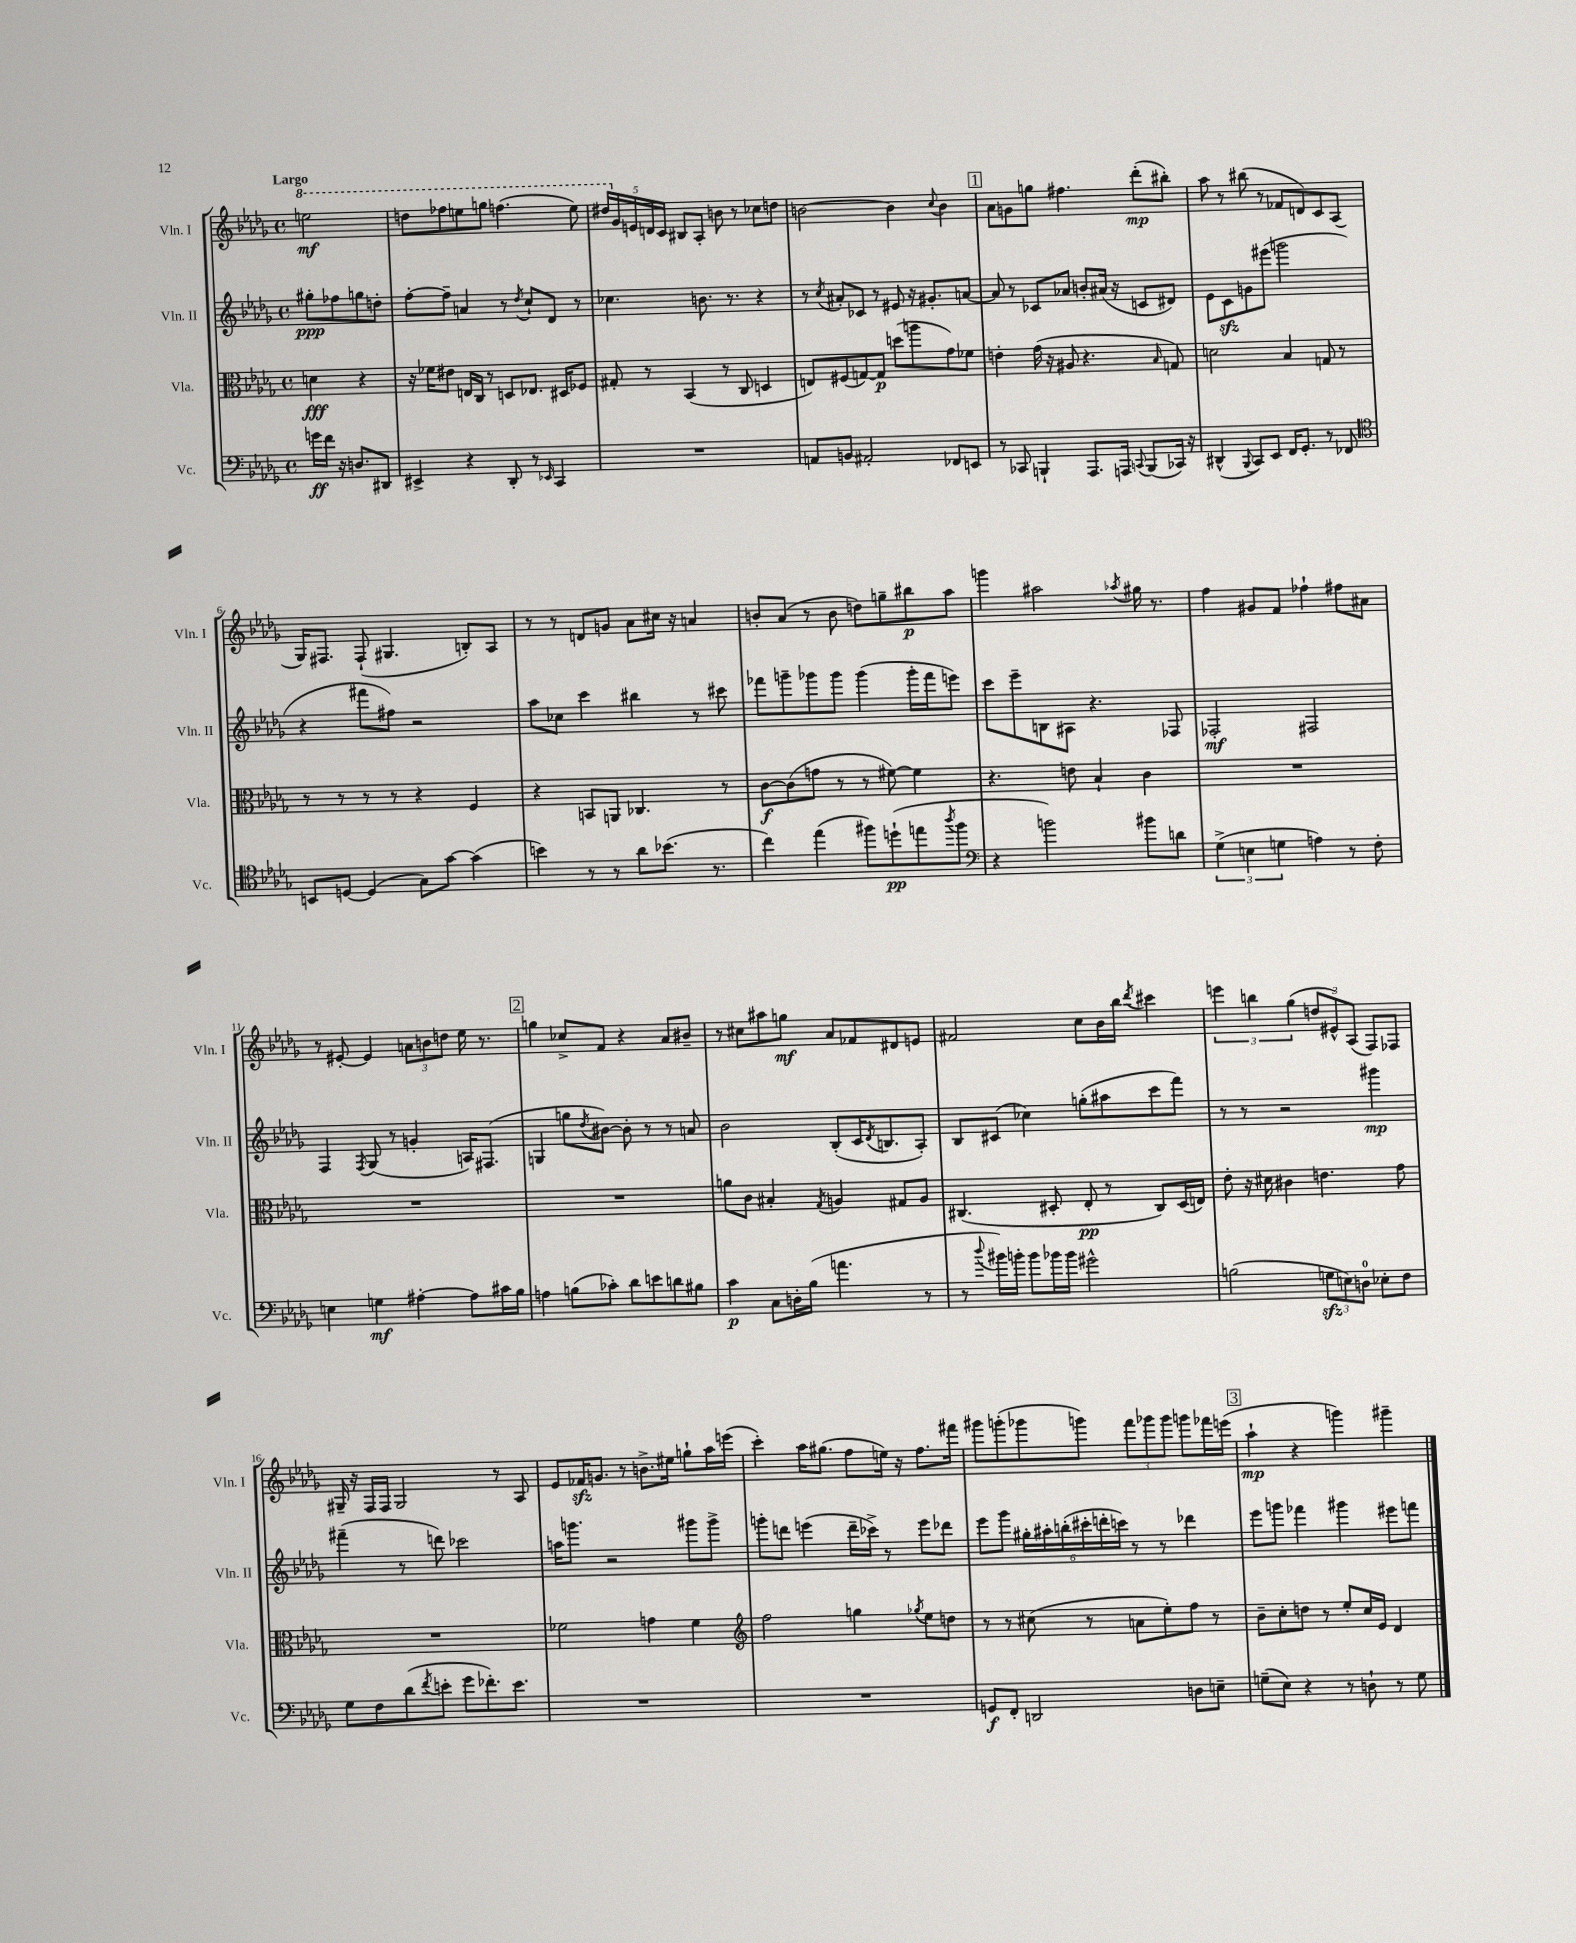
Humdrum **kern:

**kern	**dynam	**kern	**dynam	**kern	**dynam	**kern	**dynam
*part4	*part4	*part3	*part3	*part2	*part2	*part1	*part1
*staff4	*staff4	*staff3	*staff3	*staff2	*staff2	*staff1	*staff1
*I"Vc.	*	*I"Vla.	*	*I"Vln. II	*	*I"Vln. I	*
*I'Vc.	*	*I'Vla.	*	*I'Vln. II	*	*I'Vln. I	*
*clefF4	*	*clefC3	*	*clefG2	*	*clefG2	*
*k[b-e-a-d-g-]	*	*k[b-e-a-d-g-]	*	*k[b-e-a-d-g-]	*	*k[b-e-a-d-g-]	*
*M4/4	*	*M4/4	*	*M4/4	*	*M4/4	*
*met(c)	*	*met(c)	*	*met(c)	*	*met(c)	*
*	*	*	*	*	*	*8va	*
=	=	=	=	=	=	=	=
!	!	!	!	!	!	!LO:TX:a:B:t=Largo	!
16gn\LL	ff	4dn\	fff	8gg#X'\L	ppp	2eeen\	mf
16f\JJ	.	.	.	.	.	.	.
16r	.	.	.	8ff-X\	.	.	.
8.Dn/L	.	.	.	.	.	.	.
.	.	4r	.	8ggn\	.	.	.
8DD#X/J	.	.	.	8ddn'\J	.	.	.
=1	=1	=1	=1	=1	=1	=1	=1
4EE#X^/	.	16r	.	[8ff'\L	.	8dddn\L	.
.	.	16f-X\KL	.	.	.	.	.
.	.	8e#X\J	.	8ff~\J]	.	8fff-X\	.
4r	.	16En/LL	.	4an/	.	8eeen\	.
.	.	16C/JJ	.	.	.	.	.
.	.	8r	.	.	.	8gggn\J	.
8DD-'/	.	8Dn/L	.	8r	.	(4.fffn\	.
.	.	.	.	8qdd-/	.	.	.
8r	.	8.E-X/J	.	8cc`/L	.	.	.
16qqEE-X/	.	.	.	.	.	.	.
4CC/	.	.	.	8d-/J	.	.	.
.	.	16D#X/KL	.	.	.	.	.
.	.	8F-X/J	.	8r	.	8eee\)	.
=2	=2	=2	=2	=2	=2	=2	=2
1r	.	8G#X'/	.	4.cc-X\	.	20ddd#X/LL	.
*	*	*	*	*	*	*X8va	*
.	.	.	.	.	.	20g-/	.
.	.	.	.	.	.	20en/	.
.	.	8r	.	.	.	.	.
.	.	.	.	.	.	20dn/	.
.	.	.	.	.	.	20c/JJ	.
.	.	(4BB-/	.	.	.	8B#X/L	.
.	.	.	.	8.bn\	.	8A-'/J	.
.	.	8r	.	.	.	8bn\	.
.	.	.	.	8.r	.	.	.
.	.	8C/	.	.	.	8r	.
.	.	4Dn/	.	4r	.	8cc-X\L	.
.	.	.	.	.	.	8ddn\J	.
=3	=3	=3	=3	=3	=3	=3	=3
8AAn/L	.	8En/L)	.	8r	.	[2bn\	.
.	.	.	.	8qcc/	.	.	.
8BBn/J	.	(8F#X/	.	8a#X'/L	.	.	.
2AA#X'/	.	[8Gn/)	.	8c-X/J	.	.	.
.	.	8G/J]	p	8r	.	.	.
.	.	(8ddn\L	.	8e#X/	.	4b\]	.
.	.	8aan\	.	16r	.	.	.
.	.	.	.	8.g#X'/L	.	.	.
.	.	.	.	.	.	8qqcc/	.
8FF-X/L	.	8g-\)	.	.	.	4b\	.
8EEn/J	.	8f-X\J	.	[8an/J	.	.	.
!!LO:REH:place=s1:t=1
=4	=4	=4	=4	=4	=4	=4	=4
8r	.	4en'\	.	8a/]	.	8a-\L	.
8CC-X/	.	.	.	8r	.	8gn\	.
4BBBn`/	.	(16g-\	.	8c-X/L	.	8ggn\J	.
.	.	16r	.	.	.	.	.
.	.	8A#X/	.	8a-X/J	.	4.ff#X\	.
8.AAA-/L	.	4.r	.	8bn'/L	.	.	.
.	.	.	.	(16a#X/Jk	.	.	.
16AAAn/Jk	.	.	.	16r	.	.	.
8qqCCn/	.	.	.	.	.	.	.
(8BBB/L	.	.	.	8cn/L	.	(8ddd-'\L	mp
.	.	16qqB-/	.	.	.	.	.
16CC-X/Jk)	.	8Gn/)	.	8d#X/J)	.	8bb#X'\J)	.
16r	.	.	.	.	.	.	.
=5	=5	=5	=5	=5	=5	=5	=5
(4DD#X^^/	.	2dn\	.	8e-\L	.	8aa-\	.
.	.	.	.	8czz\	.	8r	.
8qqBBB-/	.	.	.	.	.	.	.
8CC/L)	.	.	.	8gn\	.	(8bb#X\	.
8EE-/J	.	.	.	(8eee#X\J	.	8r	.
16FF/KL	.	4B-/	.	2gggn\	.	8f-X/L	.
8.GG-'/J	.	.	.	.	.	.	.
.	.	.	.	.	.	8dn/)	.
8r	.	8Gn/	.	.	.	8c/	.
8FF-X/	.	8r	.	.	.	(8A-/J	.
!!LO:LB:g=z
=6	=6	=6	=6	=6	=6	=6	=6
*clefC4	*	*	*	*	*	*	*
8BBn/L	.	8r	.	4r	.	16G-/KL)	.
.	.	.	.	.	.	8.F#X/J	.
[8Dn/J	.	8r	.	.	.	.	.
(4D/]	.	8r	.	8fff#X\L	.	(8F#`/	.
.	.	8r	.	8ff#X\J)	.	4.G#X/	.
8G-\L)	.	4r	.	2r	.	.	.
[8g-\J	.	.	.	.	.	.	.
(4g-\]	.	4F/	.	.	.	8Bn'/L)	.
.	.	.	.	.	.	8A-/J	.
=7	=7	=7	=7	=7	=7	=7	=7
4bn\)	.	4r	.	8aa-\L	.	8r	.
.	.	.	.	8cc-X\J	.	8r	.
8r	.	8BBn/L	.	4ccc\	.	8dn/L	.
8r	.	8AAn/J	.	.	.	8gn/J	.
8a-\L	.	4.C-X/	.	4bb#X\	.	8a-\L	.
(8.b-X\J	.	.	.	.	.	16cc#X\Jk	.
.	.	.	.	.	.	16r	.
.	.	.	.	8r	.	4an/	.
8.r	.	.	.	.	.	.	.
.	.	8r	.	8ccc#X\	.	.	.
=8	=8	=8	=8	=8	=8	=8	=8
4cc\)	.	[8c\L	f	8fff-X\L	.	8bn'/L	.
.	.	(8c\]	.	8gggn~\	.	(8a-/J	.
(4ee-\	.	8gn\J	.	8ggg-X\	.	8r	.
.	.	8r	.	8ggg-\J	.	8b\	.
8ff#X\L)	.	8r	.	(4ggg-\	.	8ddn\L)	.
(8ddn`\	pp	[8f#X\)	.	.	.	8ggn~\	.
8een\	.	4f#\]	.	16ggg-'\LL	.	8bb#X\	p
.	.	.	.	16fff-\J	.	.	.
8qaa-/	.	.	.	.	.	.	.
8ff#\J	.	.	.	8eeen\J)	.	8aa-\J	.
=9	=9	=9	=9	=9	=9	=9	=9
*clefF4	*	*	*	*	*	*	*
4r	.	4.r	.	8ccc\L	.	4gggn\	.
.	.	.	.	8eee-~\	.	.	.
2bn\)	.	.	.	8Bn\	.	2aa#X\	.
.	.	8en\	.	8A#X\J	.	.	.
.	.	4B-`/	.	4.r	.	.	.
.	.	.	.	.	.	8qaa-X/	.
8b#X\L	.	4c\	.	.	.	16gg#X\	.
.	.	.	.	.	.	8.r	.
8dn\J	.	.	.	8F-X/	.	.	.
=10	=10	=10	=10	=10	=10	=10	=10
(6G-^\	.	1r	.	2F-X'/	mf	4ff\	.
6En\	.	.	.	.	.	.	.
.	.	.	.	.	.	8g#X/L	.
6Gn\	.	.	.	.	.	.	.
.	.	.	.	.	.	8f/J	.
4An\)	.	.	.	2F#X/	.	4ff-X`\	.
8r	.	.	.	.	.	8ff#X\L	.
8F'\	.	.	.	.	.	8a#X\J	.
!!LO:LB:g=z
=11	=11	=11	=11	=11	=11	=11	=11
4En\	.	1r	.	4F/	.	8r	.
.	.	.	.	.	.	[8e#X'/	.
.	.	.	.	8qF/	.	.	.
4Gn\	mf	.	.	(8G-/	.	4e#/]	.
.	.	.	.	8r	.	.	.
[4A#X'\	.	.	.	4gn'/	.	12an\L	.
.	.	.	.	.	.	12bn\	.
.	.	.	.	.	.	12ddn\J	.
8A#\L]	.	.	.	16An/KL)	.	16ee-\	.
.	.	.	.	(8.F#X/J	.	8.r	.
16c#X\L	.	.	.	.	.	.	.
16B-\JJ	.	.	.	.	.	.	.
!!LO:REH:place=s1:t=2
=12	=12	=12	=12	=12	=12	=12	=12
4An\	.	1r	.	4Gn/	.	4ggn\	.
(8Bn\L	.	.	.	8ggn\L	.	8cc-X^/L	.
.	.	.	.	8qdd-/	.	.	.
8c-X'\J)	.	.	.	[8b#X\J)	.	8f/J	.
8d-\L	.	.	.	8b#'\]	.	4r	.
8en\	.	.	.	8r	.	.	.
8dn\	.	.	.	8r	.	8a-/L	.
8B#X\J	.	.	.	8an/	.	8b#X~/J	.
=13	=13	=13	=13	=13	=13	=13	=13
4c\	p	8an\L	.	2b-\	.	8r	.
.	.	8c\J	.	.	.	8cc#X\L	.
8C\L	.	4B#X'/	.	.	.	8aa#X\	.
16Dn'\L	.	.	.	.	.	8ggn\J	mf
(16B-\JJ	.	.	.	.	.	.	.
.	.	8qG-/	.	.	.	.	.
4.an\	.	4An/	.	(8B-'/L	.	8a-/L	.
.	.	.	.	16c/K	.	8f-X/	.
.	.	.	.	8qd-/	.	.	.
.	.	.	.	8.Bn/	.	.	.
.	.	8G#X/L	.	.	.	8d#X/	.
8r	.	8A/J	.	8A-'/J)	.	8en/J	.
=14	=14	=14	=14	=14	=14	=14	=14
8r	.	(4.C#X/	.	8B-/L	.	2f#X/	.
8qqdd-/	.	.	.	.	.	.	.
16b#X\LL)	.	.	.	(8c#X/J	.	.	.
16bn'\JJ	.	.	.	.	.	.	.
8b\L	.	.	.	4cc-X\)	.	.	.
16b-X\L	.	8D#X'/	.	.	.	.	.
16b-\JJ	.	.	.	.	.	.	.
2g#X^^\	.	8E-'/	pp	(8ggn'\L	.	8cc\L	.
.	.	8r	.	8aa#X\	.	16b-\L	.
.	.	.	.	.	.	16bb-\JJ	.
.	.	.	.	.	.	8qddd-/	.
.	.	8C#/L)	.	8ccc\	.	4ccc#X\	.
.	.	(16D#/L	.	8fff\J)	.	.	.
.	.	16En/JJ)	.	.	.	.	.
=15	=15	=15	=15	=15	=15	=15	=15
(2Bn\	.	8e-'\	.	8r	.	6eeen\	.
.	.	16r	.	8r	.	.	.
.	.	.	.	.	.	6bbn\	.
.	.	16d#X\	.	.	.	.	.
.	.	4c#X\	.	2r	.	.	.
.	.	.	.	.	.	(6gg-\	.
12Gnzz\L	.	4.en\	.	.	.	12ddn/L	.
12En\)	.	.	.	.	.	12e#X^^/)	.
12Dn\J	.	.	.	.	.	(12A-/J	.
8E-X'\L	.	.	.	4ggg#X\	mp	8F/L)	.
8F\J	.	8g-\	.	.	.	8F-X/J	.
!!LO:LB:g=z
=16	=16	=16	=16	=16	=16	=16	=16
8G-\L	.	1r	.	(4fff#X~\	.	16G#X~/	.
.	.	.	.	.	.	16r	.
8F\	.	.	.	.	.	16F/LL	.
.	.	.	.	.	.	16F/JJ	.
(8d-\	.	.	.	8r	.	2G#/	.
8qf/	.	.	.	.	.	.	.
8en'\J	.	.	.	8dddn\)	.	.	.
8g-\L	.	.	.	2ccc-X\	.	.	.
8.f-X'\)	.	.	.	.	.	.	.
.	.	.	.	.	.	8r	.
8.e\J	.	.	.	.	.	.	.
.	.	.	.	.	.	8A-/	.
=17	=17	=17	=17	=17	=17	=17	=17
1r	.	2f-X\	.	16aan\KL	.	8e-/L	.
.	.	.	.	8.gggn\J	.	.	.
.	.	.	.	.	.	16f-Xzz/K	.
.	.	.	.	.	.	8.gn/J	.
.	.	.	.	2r	.	.	.
.	.	.	.	.	.	8r	.
.	.	4gn\	.	.	.	8.bn^\L	.
.	.	.	.	.	.	16ee#X\Jk	.
.	.	4f-\	.	8ggg#X\L	.	8ggn`\L	.
.	.	.	.	8ggg#^\J	.	16aa-\L	.
.	.	.	.	.	.	(16eeen\JJ	.
=18	=18	=18	=18	=18	=18	=18	=18
*	*	*clefG2	*	*	*	*	*
1r	.	2ff\	.	8gggn'\L	.	4ccc'\)	.
.	.	.	.	8dddn\J	.	.	.
.	.	.	.	(4eeen\	.	16aa-\KL	.
.	.	.	.	.	.	(8.gg#X\J	.
.	.	4ggn\	.	16ddd~\LL	.	8ff\L	.
.	.	.	.	16ccc-X^\JJ)	.	.	.
.	.	.	.	8r	.	16een\Jk)	.
.	.	.	.	.	.	16r	.
.	.	8qgg-X/	.	.	.	.	.
.	.	8ee-\L	.	8eee\L	.	8.ff\L	.
.	.	8ddn\J	.	8ddd-X\J	.	.	.
.	.	.	.	.	.	16fff#X\Jk	.
=19	=19	=19	=19	=19	=19	=19	=19
8GGn/L	f	8r	.	8eee-\L	.	8ggg#X\L	.
8FF'/J	.	8r	.	8ggg-\J	.	(8gggn'\	.
2DDn/	.	(8cc#X\	.	24gg#X'\LL	.	8ggg-X\	.
.	.	.	.	24aa#X'\	.	.	.
.	.	.	.	(24bbn'\	.	.	.
.	.	8r	.	24ccc#X'\	.	8gggn\J)	.
.	.	.	.	24dddn'\	.	.	.
.	.	.	.	24cccn\JJ)	.	.	.
.	.	8an\L	.	8r	.	12fff\L	.
.	.	.	.	.	.	12ggg-X\	.
.	.	8ee-'\)	.	8r	.	.	.
.	.	.	.	.	.	12ggg-\J	.
8Dn\L	.	8ff\J	.	4ddd-X\	.	8gggn\L	.
8En~\J	.	8r	.	.	.	16fff-X\L	.
.	.	.	.	.	.	(16eeen\JJ	.
!!LO:REH:place=s1:t=3
=20	=20	=20	=20	=20	=20	=20	=20
(8Gn~\L	.	8b-~\L	.	8eee-\L	.	4aa-`\	mp
8E-\J)	.	8cc'\	.	8gggn\J	.	.	.
4r	.	8ddn\J	.	4fff-X\	.	4r	.
.	.	8r	.	.	.	.	.
8r	.	8ee-'/L	.	4ggg#X\	.	4gggn\)	.
8Dn`\	.	16cc/L	.	.	.	.	.
.	.	16e-/JJ	.	.	.	.	.
8r	.	4d-/	.	8eee#X\L	.	4ggg#X~\	.
8G\	.	.	.	8fffn\J	.	.	.
==	==	==	==	==	==	==	==
*-	*-	*-	*-	*-	*-	*-	*-
